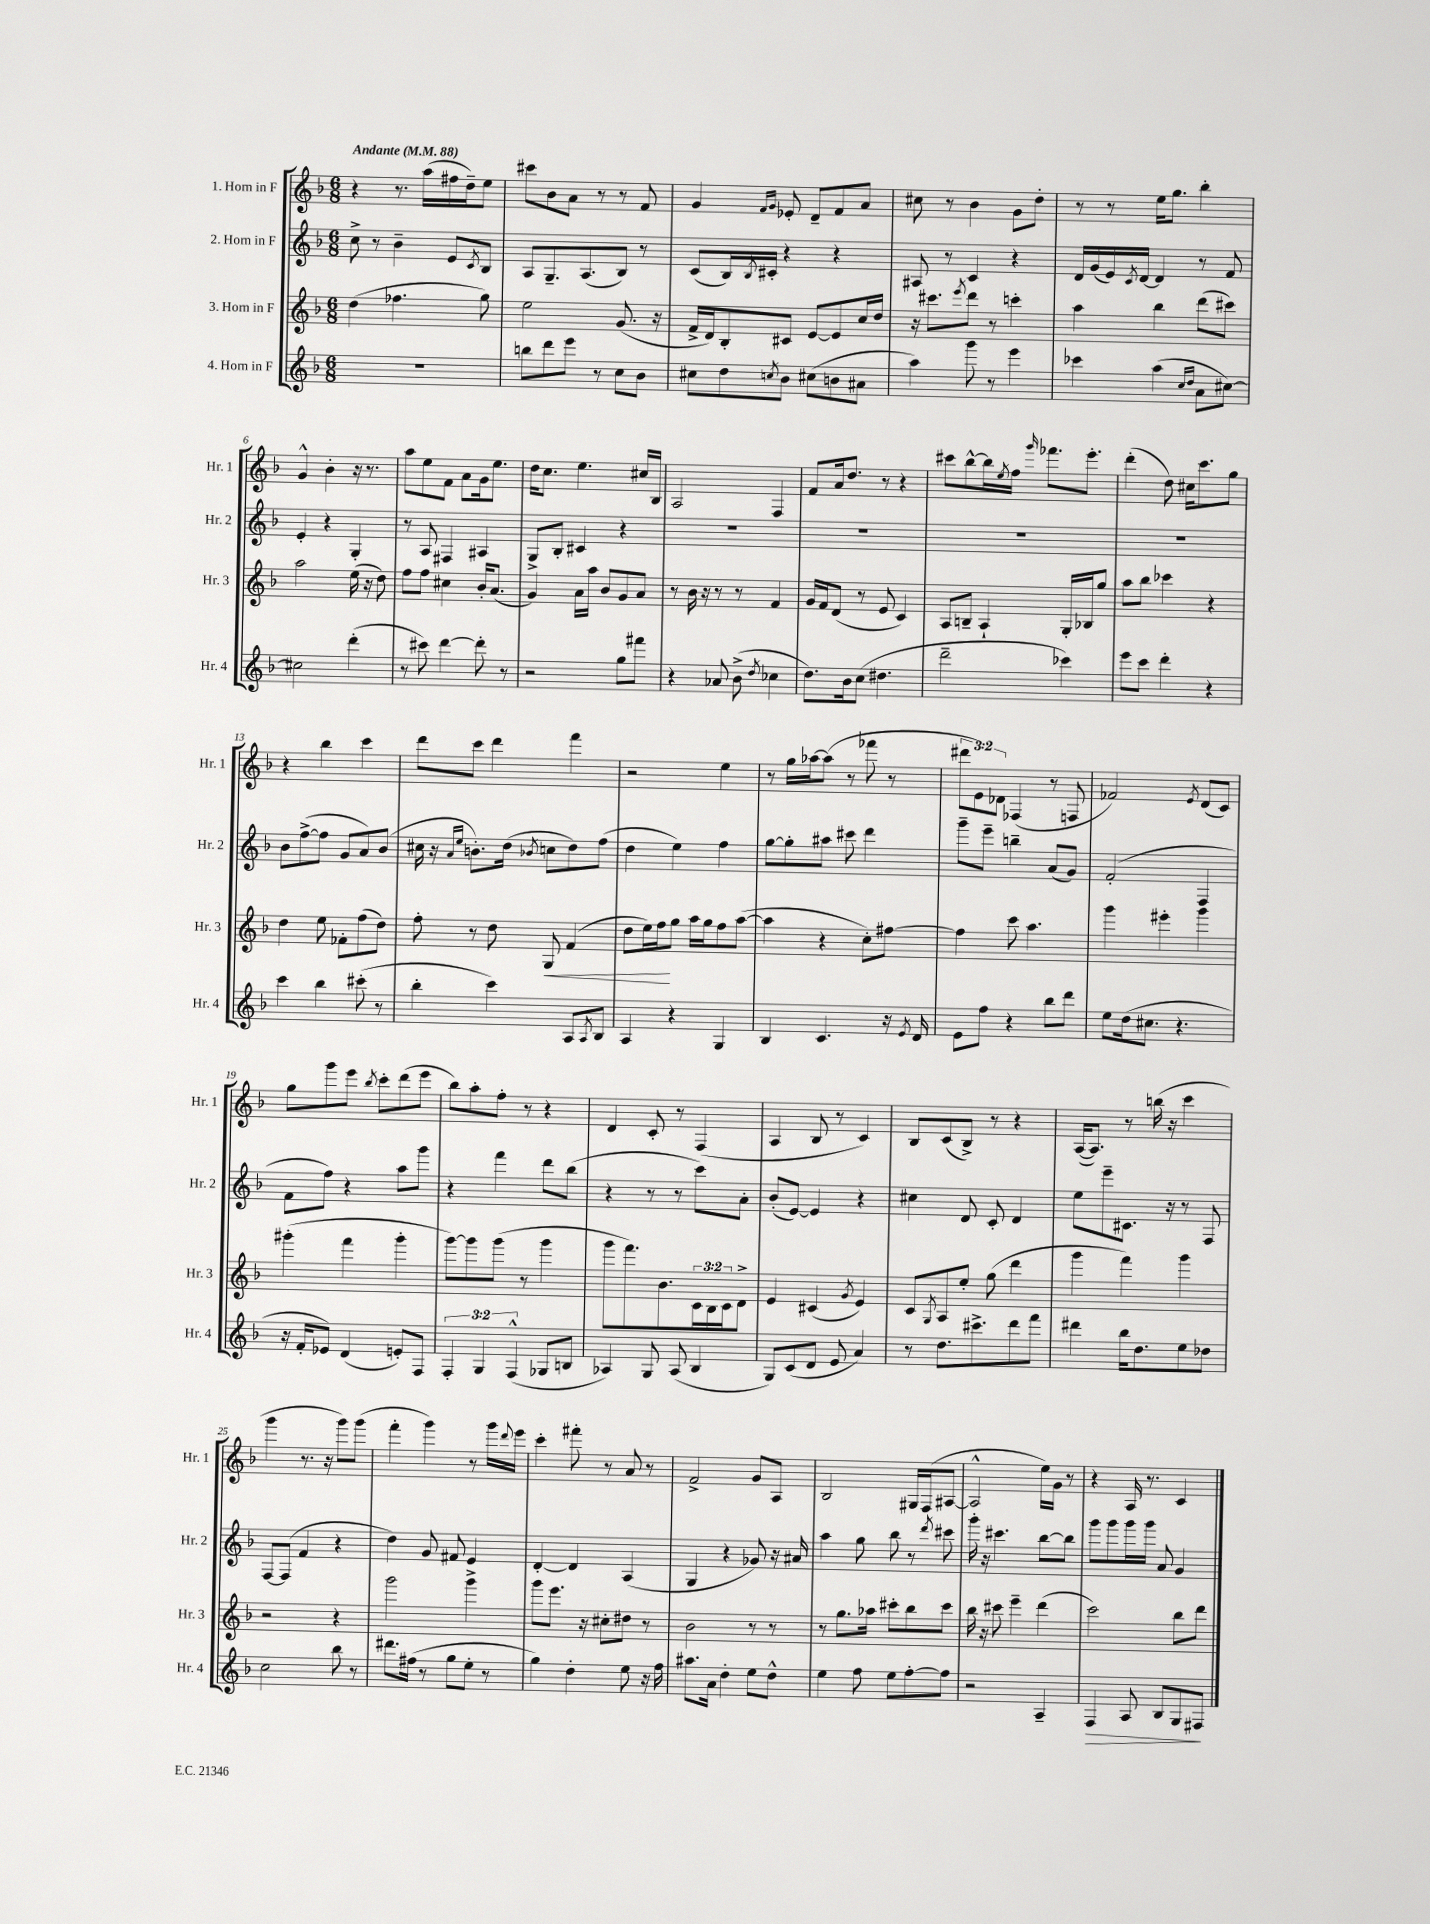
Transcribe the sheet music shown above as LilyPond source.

<<
\new StaffGroup <<
\new Staff = "s0" \with { instrumentName = "1. Horn in F" shortInstrumentName = "Hr. 1" } {
    \clef treble \key f \major \numericTimeSignature \time 6/8 \override Staff.TupletNumber.text = #tuplet-number::calc-fraction-text \tempo "Andante" 4 = 88
    r4 r8. a''16( fis''16 d''16--) e''8 |
    cis'''8 bes'8 a'8 r8 r8 f'8 |
    g'4 \grace { f'16 g'16 } ees'8-. d'8-- f'8 a'8 |
    cis''8 r8 bes'4 g'8 d''8-. |
    r8 r8 e''16 g''8. bes''4-. |
    g'4-^ bes'4-. r16 r8. |
    a''8 e''8 f'8 a'8 g'16 e''8. |
    d''16 c''8. e''4. cis''16 bes16 |
    a2 f4 |
    f'8 a'16 d''8. r8 r4 |
    cis'''8 bes''8~-^ bes''16 \acciaccatura { e''8 } f''16 \grace { g'''16 } fes'''8. e'''8.-. |
    d'''4-.( d''8) cis''16 c'''8. g''8 |
    r4 bes''4 c'''4 |
    d'''8 c'''8 d'''4 f'''4 |
    r2 e''4 |
    r8 g''16 aes''16~ aes''8( r8 fes'''8 r8 |
    \tuplet 3/2 { dis'''8 e'8) des'8 } fes4( r8 f8 |
    fes'2) \acciaccatura { e'8 } d'8( c'8) |
    g''8 g'''8 e'''8 \acciaccatura { bes''8 } c'''8-. d'''8( e'''8 |
    bes''8) a''8-. f''8-. r8 r4 |
    d'4 c'8-. r8 f4( |
    a4 bes8 r8 c'4) |
    bes8 c'8( bes8->) r8 r4 |
    a16~( a8.) r8 b''16( r16 c'''4 |
    g'''4 r8. r16 g'''8) g'''8( |
    f'''4-. g'''4) r8 g'''16 \appoggiatura { d'''8 } e'''16 |
    c'''4-. fis'''8-. r8 a'8 r8 |
    f'2-> g'8 a8 |
    bes2 gis16 f16( ais8~ |
    ais2-^ e''16) g'16 r8 |
    r4 a16 r8. c'4 \bar "|." |
}
\new Staff = "s1" \with { instrumentName = "2. Horn in F" shortInstrumentName = "Hr. 2" } {
    \clef treble \key f \major \numericTimeSignature \time 6/8
    c''8-> r8 bes'4-- e'8 \acciaccatura { c'8 } bes8 |
    a8 g8.-- a8.( bes8) r8 |
    c'8( bes16) \acciaccatura { bes8 } cis'16-. r4 r4 |
    ais8 r8 c'4 r4 |
    d'16 g'16( e'16) \acciaccatura { c'8 } d'16~ d'4 r8 f'8 |
    e'4-. r4 g4-. |
    r8 a8 fis4 ais4 |
    g8-> bes8-. cis'4 r4 |
    R2. |
    R2. |
    R2. |
    R2. |
    bes'8 f''8~->( f''8 g'8 a'8) bes'8( |
    cis''16 r16 \grace { a'16 e''16 } b'8.-.) d''16( \acciaccatura { bes'8 } c''8 d''8) f''8( |
    d''4 e''4) f''4 |
    g''8~ g''8-. ais''8 cis'''8 d'''4 |
    g'''8-- e'''8-- b''4-- a'8( g'8) |
    f'2-.( f4 |
    f'8 f''8) r4 a''8 g'''8 |
    r4 f'''4 d'''8 bes''8( |
    r4 r8 r8 c'''8) a'8-. |
    bes'8-.( e'8~) e'4 r4 |
    cis''4 d'8 c'8-. d'4 |
    e''8 e'''8-- cis'8. r16 r8 f8 |
    f8~ f8( f'4 r4 |
    d''4) g'8 fis'8 e'4 |
    d'4~-. d'4 a4( |
    g4 r4 ges'8) r16 ais'16 |
    a''4 g''8 bes''8 r8 \acciaccatura { d'''8 } cis'''8 |
    g'''16-. r16 cis'''4. bes''8~ bes''8 |
    g'''8 g'''8 g'''16 g'''16 a'8 g'4 \bar "|." |
}
\new Staff = "s2" \with { instrumentName = "3. Horn in F" shortInstrumentName = "Hr. 3" } {
    \clef treble \key f \major \numericTimeSignature \time 6/8 \override Staff.TupletNumber.text = #tuplet-number::calc-fraction-text
    d''4( fes''4. g''8) |
    e''2 g'8.( r16 |
    f'16-> d'16) bes8-. cis'8 e'8~ e'8 c''16 d''16 |
    r16 cis'''8. \acciaccatura { e'''8 } d'''8 r8 c'''4-. |
    a''4 bes''4 d'''8( cis'''8) |
    a''2 e''16( r16 d''8) |
    f''8 f''8 cis''4 bes'16-. a'8.( |
    g'4) a'16 a''16 bes'8 g'8 a'8 |
    r8 bes'16 r16 r8 r8 f'4 |
    g'16 f'16 d'8( r8 e'8 c'4) |
    a8 b8-- a4-! g16-. bes16 g''8 |
    a''8 bes''8 ces'''4 r4 |
    d''4 e''8 fes'8-. f''8( d''8) |
    f''8-. r8 d''8 g8\< f'4( |
    d''8 e''16) f''16\! g''8 a''16 g''16 f''8 a''8~( |
    a''4 r4 c''8-.) fis''8~ |
    fis''4 c'''8 a''4. |
    g'''4 eis'''4-. g'''4 |
    gis'''4-.( f'''4 gis'''4-. |
    g'''8~) g'''8 g'''8( r8 g'''4 |
    g'''8 f'''8.) bes'8. \tuplet 3/2 { c'16 bes16 c'16 } d'8-> |
    e'4 cis'4( \acciaccatura { g'8 } e'4) |
    c'8 \acciaccatura { g8 } a8 e''8-. g''8( d'''4 |
    g'''4 f'''4) g'''4 |
    r2 r4 |
    g'''2 g'''4-> |
    g'''8 e'''8. r16 cis''8-. dis''8 r8 |
    bes'2 r8 r8 |
    r8 g''8. aes''16 cis'''8-. bes''8 cis'''8 |
    bes''16 r16 cis'''8 e'''4-- d'''4( |
    c'''2) bes''8 d'''8 \bar "|." |
}
\new Staff = "s3" \with { instrumentName = "4. Horn in F" shortInstrumentName = "Hr. 4" } {
    \clef treble \key f \major \numericTimeSignature \time 6/8 \override Staff.TupletNumber.text = #tuplet-number::calc-fraction-text
    R2. |
    b''8 d'''8 e'''8 r8 c''8 bes'8 |
    cis''8 d''8 \acciaccatura { c''8 } bes'8 cis''8( b'8 ais'8 |
    a''4) g'''8 r8 e'''4 |
    ces'''4 a''4( \grace { c''16 d''16 } a'8 cis''8~) |
    cis''2 d'''4-.( |
    r8 cis'''8) d'''4~ d'''8-. r8 |
    r2 g''8 fis'''8 |
    r4 aes'8 bes'8->( \acciaccatura { d''8 } ces''4 |
    d''8.) bes'16 c''8( dis''4. |
    d'''2-- ces'''4) |
    e'''8 c'''8 d'''4-. r4 |
    c'''4 bes''4 cis'''8-.( r8 |
    bes''4-. c'''4) a8 \acciaccatura { a8 } bes8 |
    a4 r4 g4 |
    bes4 c'4. r16 \acciaccatura { e'8 } d'16 |
    e'8 f''8 r4 bes''8 d'''8 |
    e''8 d''16( cis''8. r4. |
    r16 f'16-. ees'8) d'4( e'8-.) f8 |
    \tuplet 3/2 { f4-. g4 f4-^( } ges8 b8 |
    aes4) g8 aes8( bes4 |
    g8) c'8( d'8 e'8 a'4) |
    r8 d''8. cis'''8.-> d'''8 f'''8 |
    dis'''4 bes''16 d''8. e''8 des''8 |
    c''2 bes''8 r8 |
    dis'''8. fis''16( r8 g''8 e''8-. r8 |
    g''4) d''4-. e''8 r16 f''16 |
    ais''8. a'16 d''4-. e''8 d''8-^ |
    e''4 f''8 e''8 f''8~-. f''8 |
    r2 a4-- |
    f4\> a8 bes8 g8 fis8\! \bar "|." |
}
>>
>>
